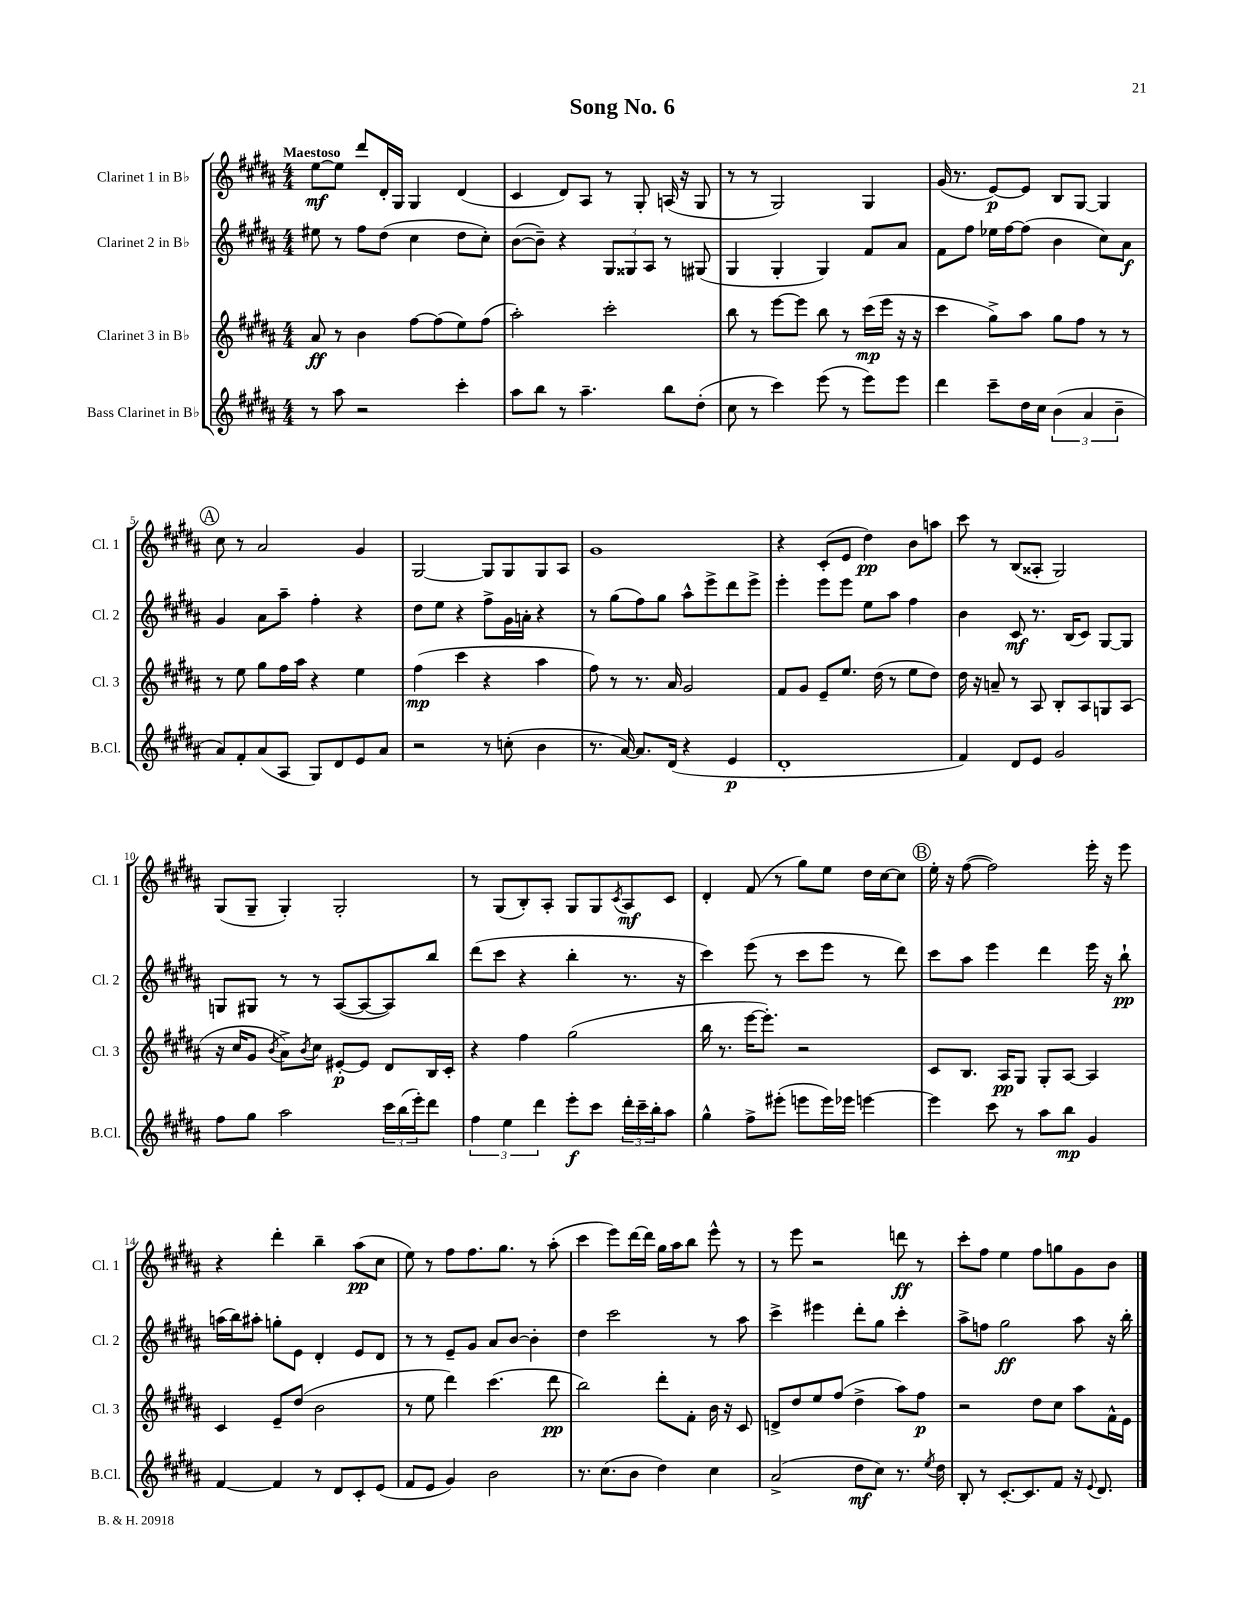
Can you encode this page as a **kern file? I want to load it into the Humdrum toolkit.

**kern	**kern	**kern	**kern
*staff4	*staff3	*staff2	*staff1
*clefG2	*clefG2	*clefG2	*clefG2
*k[f#c#g#d#a#]	*k[f#c#g#d#a#]	*k[f#c#g#d#a#]	*k[f#c#g#d#a#]
*M4/4	*M4/4	*M4/4	*M4/4
8r	8a#	8ee#	[8ee
8aa#	8r	8r	8ee]
2r	4b	8ff#	8ddd#
.	.	(8dd#	16d#'
.	.	.	16G#
.	[8ff#	4cc#	4G#
.	(8ff#]	.	.
4ccc#'	8ee)	8dd#	(4d#
.	(8ff#	8cc#')	.
=	=	=	=
8aa#	2aa#')	([8b	4c#
8bb	.	8b~])	.
8r	.	4r	8d#)
4.aa#~	.	.	8A#
.	2ccc#'	12G#	8r
.	.	12G##	.
.	.	.	8G#'
.	.	12A#	.
8bb	.	8r	(16A
.	.	.	16r
(8dd#'	.	(8G#	8G#
=	=	=	=
8cc#	8bb	4G#	8r
8r	8r	.	8r
4ccc#)	[8eee	4G#'	2G#)
.	8eee]	.	.
(8eee	8bb	4G#)	.
8r	8r	.	.
8eee)	(16ccc#	8f#	4G#
.	16eee	.	.
8eee	16r	8a#	.
.	16r	.	.
=	=	=	=
4ddd#	4ccc#	8f#	(16g#
.	.	.	8.r
.	.	8ff#	.
8ccc#~	8gg#^)	16ee-	[8e)
.	.	[16ff#	.
16dd#	8aa#	(8ff#]	8e]
16cc#	.	.	.
(6b	8gg#	4b	8B
.	8ff#	.	[8G#
6a#	.	.	.
.	8r	8cc#)	4G#]
6b~	.	.	.
.	8r	8a#	.
=	=	=	=
8a#)	8r	4g#	8cc#
8f#'	8ee	.	8r
(8a#	8gg#	8a#	2a#
8A#	16ff#	8aa#~	.
.	16aa#	.	.
8G#)	4r	4ff#'	.
8d#	.	.	.
8e	4ee	4r	4g#
8a#	.	.	.
=	=	=	=
2r	(4ff#	8dd#	[2G#
.	.	8ee	.
.	4ccc#	4r	.
8r	4r	8ff#^	8G#]
(8cc'	.	16g#	8G#
.	.	16a'	.
4b	4aa#	4r	8G#
.	.	.	8A#
=	=	=	=
8.r	8ff#)	8r	1g#
.	8r	(8gg#	.
[16a#)	.	.	.
8.a#]	8.r	8ff#)	.
.	.	8gg#	.
(16d#	16a#	.	.
4r	2g#	8aa#^^	.
.	.	8eee^	.
4e	.	8ddd#	.
.	.	8eee^	.
=	=	=	=
1d#'	8f#	4eee'	4r
.	8g#	.	.
.	8e~	8eee	(8c#'
.	8.ee	8eee	8e
.	.	8ee	4dd#)
.	(16dd#	.	.
.	8r	8aa#	.
.	8ee	4ff#	8b
.	8dd#)	.	8aa
=	=	=	=
4f#)	16dd#	4b	8ccc#
.	16r	.	.
.	8a~	.	8r
8d#	8r	8c#	(8B
8e	8A#	8.r	8A##'
2g#	8B'	.	2G#)
.	.	(16B	.
.	8A#	8c#)	.
.	8G	[8G#	.
.	(8A#	8G#]	.
=	=	=	=
8ff#	16r	8G	(8G#
.	16cc#	.	.
8gg#	8g#	8G#	8G#~
.	8qb	.	.
2aa#	8a#^)	8r	4G#')
.	8qb	.	.
.	8cc#	8r	.
.	[8e#'	([8A#	2G#'
.	8e#]	8A#_	.
24ccc#	8d#	8A#])	.
(24bb	.	.	.
24eee')	.	.	.
8ddd#	16B	8bb	.
.	16c#'	.	.
=	=	=	=
6ff#	4r	(8ddd#	8r
.	.	8ccc#	(8G#
6ee	.	.	.
.	4ff#	4r	8B')
6ddd#	.	.	.
.	.	.	8A#'
8eee'	(2gg#	4bb'	8G#
8ccc#	.	.	8G#
.	.	.	8qc#
24ddd#'	.	8.r	8A#
24ccc#~	.	.	.
24bb'	.	.	.
8aa#	.	.	8c#
.	.	16r	.
=	=	=	=
4gg#^^	16bb	4ccc#)	4d#'
.	8.r	.	.
8ff#^	[16eee	(8eee	(8f#
.	8.eee'])	.	.
(8eee#'	.	8r	8r
8eee	2r	8ccc#	8gg#)
16eee)	.	8eee	8ee
16eee-	.	.	.
[4eee	.	8r	16dd#
.	.	.	[16cc#
.	.	8ddd#)	8cc#]
=	=	=	=
4eee]	8c#	8ccc#	16ee'
.	.	.	16r
.	8.B	8aa#	([8ff#
8ccc#	.	4eee	2ff#])
.	16A#	.	.
8r	8G#	.	.
8aa#	8G#'	4ddd#	.
8bb	[8A#	.	.
4g#	4A#]	16eee	16eee'
.	.	16r	16r
.	.	8bb`	8eee
=	=	=	=
[4f#	4c#	(16aa	4r
.	.	16bb)	.
.	.	8aa#'	.
4f#]	8e~	8gg'	4ddd#'
.	(8dd#	8e	.
8r	2b	4d#'	4bb~
8d#	.	.	.
8c#'	.	8e	(8aa#
(8e	.	8d#	8cc#
=	=	=	=
8f#	8r	8r	8ee)
8e	8ee	8r	8r
4g#)	4ddd#)	8e~	8ff#
.	.	8g#	8.ff#
2b	(4.ccc#	8a#	.
.	.	.	8.gg#
.	.	[8b	.
.	.	4b']	8r
.	8ddd#	.	(8aa#'
=	=	=	=
8.r	2bb)	4dd#	4ccc#
(8.cc#	.	.	.
.	.	2ccc#	8eee)
8b	.	.	[16ddd#
.	.	.	16ddd#]
4dd#)	8ddd#'	.	16gg#
.	.	.	16aa#
.	8f#'	.	8bb
4cc#	16b	8r	8eee^^
.	16r	.	.
.	8c#	8aa#	8r
=	=	=	=
(2a#^	8d^	4ccc#^	8r
.	8dd#	.	8eee
.	8ee	4eee#	2r
.	(8ff#	.	.
8dd#	4dd#^	8ddd#'	.
8cc#)	.	8gg#	.
8.r	8aa#)	4ccc#'	8ddd
.	8ff#	.	8r
8qee	.	.	.
16dd#	.	.	.
=	=	=	=
8B'	2r	8aa#^	8ccc#'
8r	.	8ff	8ff#
[8.c#'	.	2gg#	4ee
8.c#]	.	.	.
.	8dd#	.	8ff#
8f#	8cc#	.	8gg
16r	8aa#	8aa#	8g#
8qqe	.	.	.
8.d#	.	.	.
.	16f#^^	16r	8b
.	16e	16bb'	.
==	==	==	==
*-	*-	*-	*-
